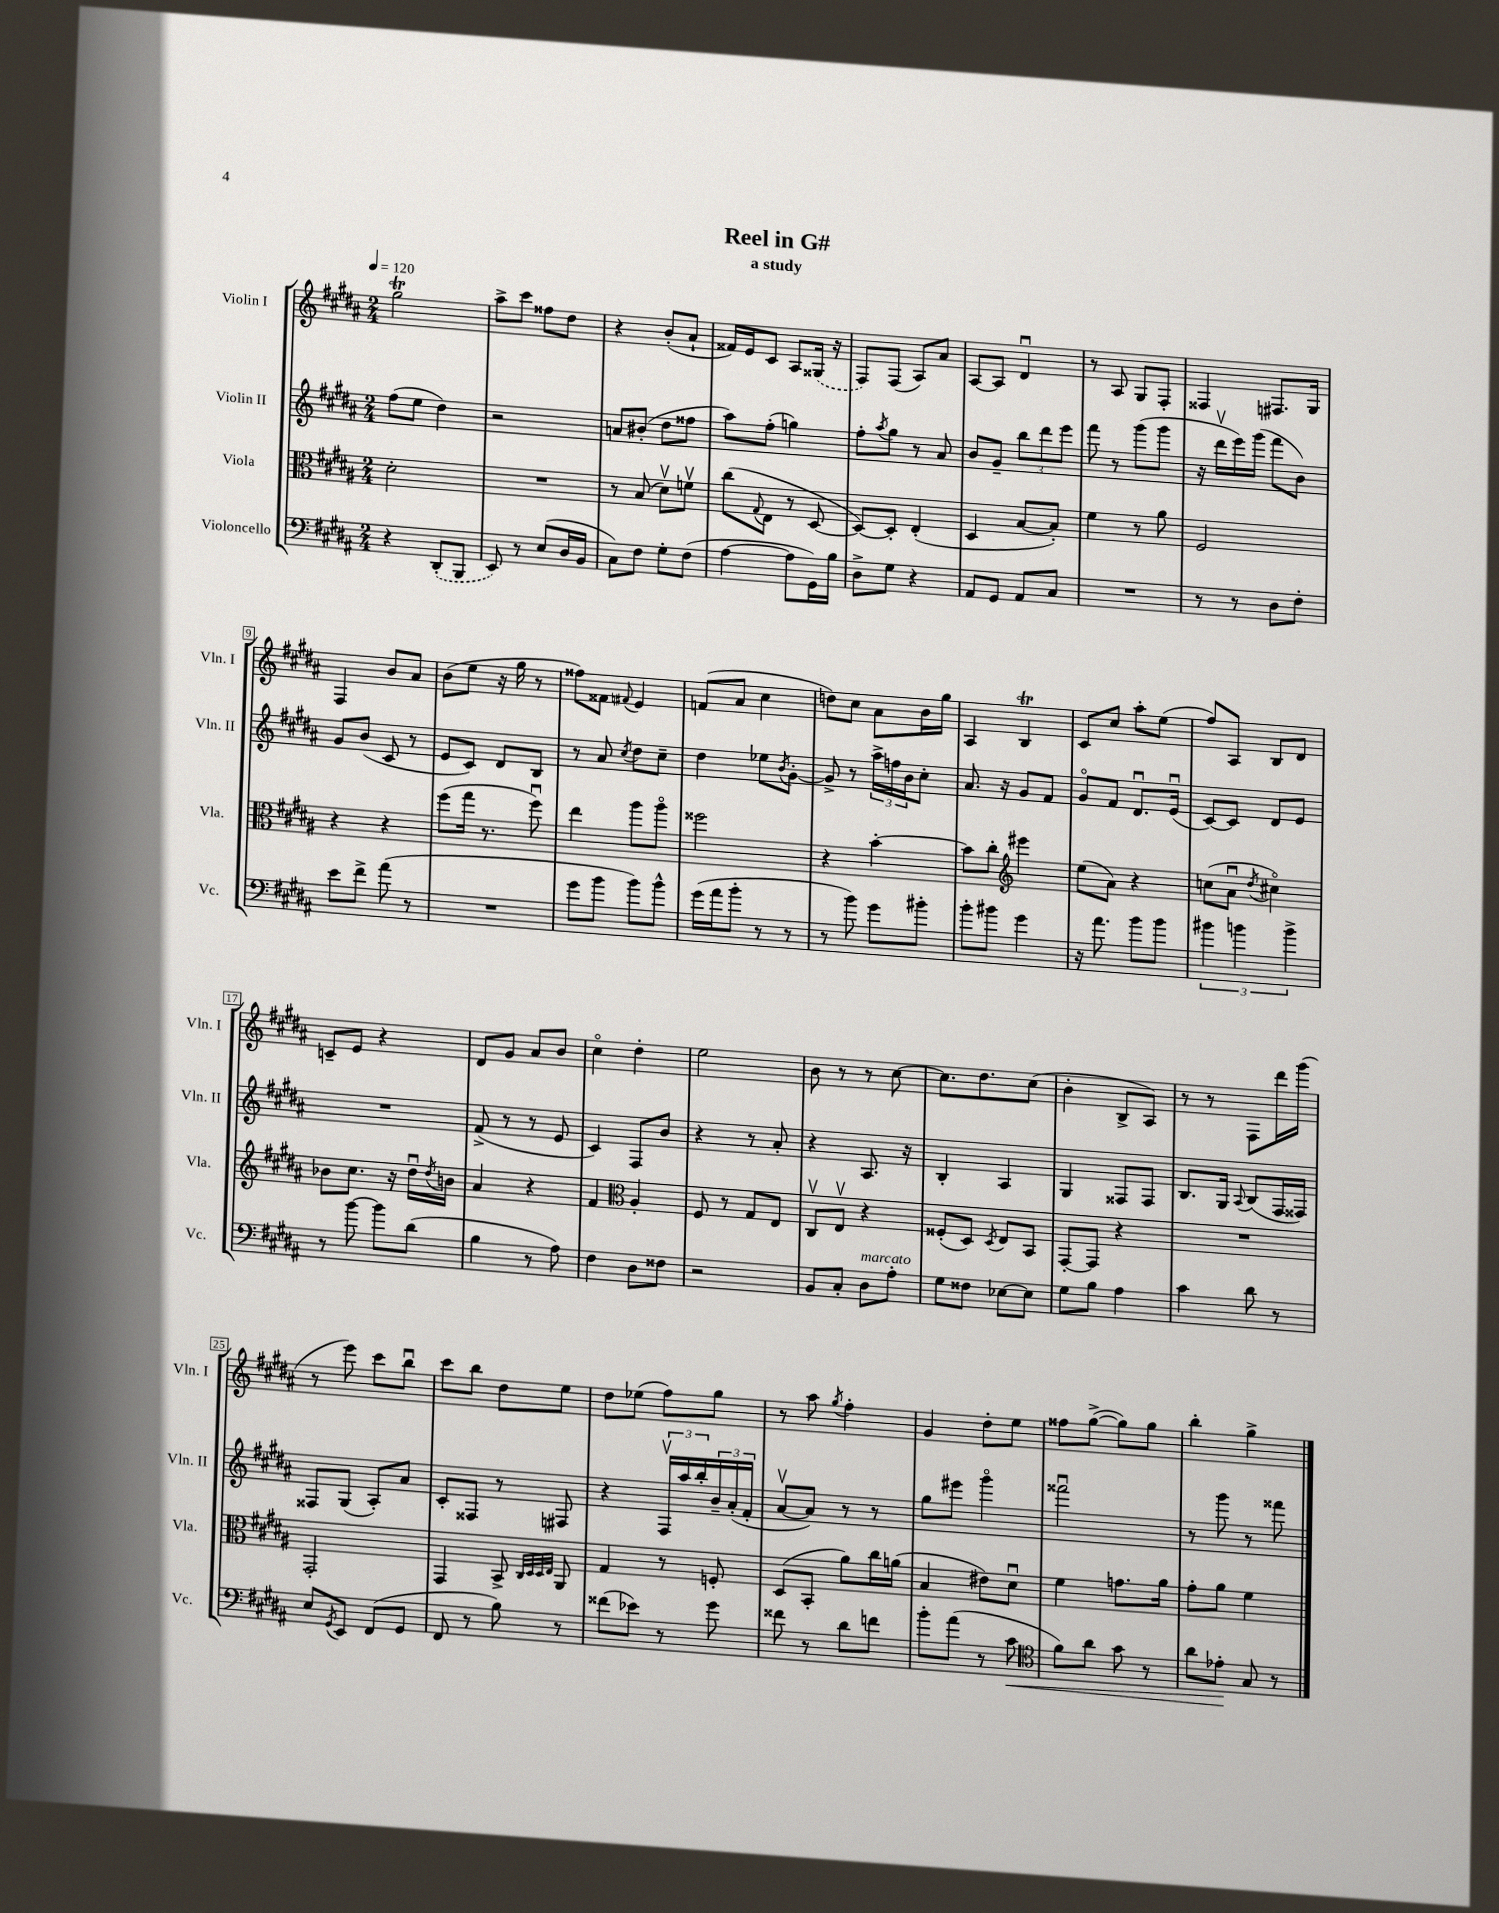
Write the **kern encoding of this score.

**kern	**dynam	**kern	**kern	**kern
*part4	*part4	*part3	*part2	*part1
*staff4	*staff4	*staff3	*staff2	*staff1
*I"Violoncello	*	*I"Viola	*I"Violin II	*I"Violin I
*I'Vc.	*	*I'Vla.	*I'Vln. II	*I'Vln. I
*clefF4	*	*clefC3	*clefG2	*clefG2
*k[f#c#g#d#a#]	*	*k[f#c#g#d#a#]	*k[f#c#g#d#a#]	*k[f#c#g#d#a#]
*M2/4	*	*M2/4	*M2/4	*M2/4
*MM120	*	*MM120	*MM120	*MM120
=1	=1	=1	=1	=1
4r	.	2d#'\	(8ff#\L	2gg#T\
.	.	.	8ee\J	.
(8DD#'/L	.	.	4dd#\)	.
8BBB/J	.	.	.	.
=2	=2	=2	=2	=2
8EE/)	.	2r	2r	8aa#^\L
8r	.	.	.	8ccc#\J
(8E/L	.	.	.	8ff##X\L
16D#/L	.	.	.	8dd#\J
16BB/JJ	.	.	.	.
=3	=3	=3	=3	=3
8C#\L)	.	8r	8an/L	4r
8F#\J	.	(8B/	(8b#X'/J	.
8G#'\L	.	8d#v\L)	8dd#\L	(8b'/L
(8F#\J	.	8fnv\J	8ff##X\J	8a#`/J
=4	=4	=4	=4	=4
[4A#\	.	(8cc#\L	8aa#\L)	16f##X/LL)
.	.	.	.	16e/J
.	.	8qqG#/	.	.
.	.	8E\J	(8ff#'\J	8c#/J
8A#\L]	.	8r	4ggn\)	8A#/L
16GG#\L)	.	[8D#/	.	(16G##X/Jk
16B\JJ	.	.	.	16r
=5	=5	=5	=5	=5
8D#^\L	.	8D#/L_)	8ff#'\L	8F#/L)
.	.	.	8qaa#/	.
8G#\J	.	8D#'/J]	8gg#\J	(8F#/J
4r	.	(4E'/	8r	8A#/L)
.	.	.	8a#/	8a#/J
=6	=6	=6	=6	=6
8AA#/L	.	4D#/	8b/L	[8A#/L
8GG#/J	.	.	8g#~/J	8A#/J]
8AA#/L	.	[8B/L	12bb\L	4d#u/
.	.	.	12ddd#\	.
8C#/J	.	8B'/J])	.	.
.	.	.	12eee\J	.
=7	=7	=7	=7	=7
2r	.	4f#\	8fff#\	8r
.	.	.	8r	8A#/
.	.	8r	(8ggg#\L	8G#/L
.	.	8a#\	8ggg#\J	8F#'/J
=8	=8	=8	=8	=8
8r	.	2F#/	16r	4F##X/
.	.	.	16ddd#v\LL	.
8r	.	.	16eee\)	.
.	.	.	(16ggg#\JJ	.
8D#\L	.	.	8fff#\L	8.F#X/L
8F#'\J	.	.	8b\J)	.
.	.	.	.	16G#/Jk
!!LO:LB:g=z
=9	=9	=9	=9	=9
8e\L	.	4r	8g#/L	4F#/
8f#^\J	.	.	(8b/J	.
(8a#\	.	4r	8c#/	8b/L
8r	.	.	8r	8a#/J
=10	=10	=10	=10	=10
2r	.	(8ff#\L	8e/L	(8b\L
.	.	16gg#\Jk	8c#/J)	8ee\J
.	.	8.r	.	.
.	.	.	8d#/L	16r
.	.	.	.	16gg#\
.	.	8ff#u\)	8B/J	8r
=11	=11	=11	=11	=11
8g#\L	.	4ee\	8r	8ff##X\L)
8b\J	.	.	8a#/	8f##X\J
.	.	.	8qcc#/	8qqf#X/
8b\L)	.	8aa#\L	8dd#\L	4e/
8b^^\J	.	8aa#\J	8cc#~\J	.
=12	=12	=12	=12	=12
(16g#\LL	.	2ff##X\	4dd#\	(8fn/L
16a#\J	.	.	.	.
8b'\J	.	.	.	8a#/J
8r	.	.	8ee-X\L	4cc#\
.	.	.	8qb/	.
8r	.	.	[8g#'\J	.
=13	=13	=13	=13	=13
8r	.	4r	8g#^/]	8ddn\L)
8b\)	.	.	8r	8cc#\J
8g#\L	.	[4b'\	24aa#^\LL	8a#\L
.	.	.	24ffn\	.
.	.	.	24b\J	.
8b#X'\J	.	.	8cc#'\J	16b\L
.	.	.	.	16gg#\JJ
=14	=14	=14	=14	=14
8b'\L	.	8b\L]	8.a#/	4A#/
8b#X\J	.	8cc#'\J	.	.
.	.	.	16r	.
*	*	*clefG2	*	*
4g#\	.	4eee#X\	8g#/L	4BT/
.	.	.	8f#/J	.
=15	=15	=15	=15	=15
16r	.	(8ee\L	8g#/L	8c#/L
8.a#\	.	.	.	.
.	.	8a#\J)	8f#/J	8cc#/J
8b\L	.	4r	8.d#u/L	8aa#'\L
8b\J	.	.	.	(8ee\J
.	.	.	(16eu/Jk	.
=16	=16	=16	=16	=16
6b#X\	.	(8ccn\L	[8c#/L)	8ff#/L)
.	.	8a#u\J	8c#/J]	8A#/J
6bn\	.	.	.	.
.	.	8qdd#/	.	.
.	.	4cc#X\)	8d#/L	8B/L
6b^\	.	.	.	.
.	.	.	8e/J	8d#/J
!!LO:LB:g=z
=17	=17	=17	=17	=17
8r	.	8b-X\L	2r	8cn~/L
[8b\	.	8.cc#\J	.	8e/J
8b\L]	.	.	.	4r
.	.	16r	.	.
(8d#\J	.	16dd#u\LL	.	.
.	.	8qdd#/	.	.
.	.	16bn\JJ	.	.
=18	=18	=18	=18	=18
4B\	.	4a#/	(8f#^/	8d#/L
.	.	.	8r	8g#/J
8r	.	4r	8r	8a#/L
8A#\)	.	.	8e/	8b/J
=19	=19	=19	=19	=19
4F#\	.	4f#/	4c#/)	4cc#\
*	*	*clefC3	*	*
8D#\L	.	4A#'/	8F#/L	4dd#'\
8F##X\J	.	.	8b/J	.
=20	=20	=20	=20	=20
2r	.	8F#/	4r	2ee\
.	.	8r	.	.
.	.	8G#/L	8r	.
.	.	8E/J	8a#'/	.
=21	=21	=21	=21	=21
8BB/L	.	8C#v/L	4r	8b\
8C#'/J	.	8Ev/J	.	8r
!LO:TX:a:i:t=marcato	!	!	!	!
8D#\L	.	4r	8.A#/	8r
8A#'\J	.	.	.	[8cc#\
.	.	.	16r	.
=22	=22	=22	=22	=22
8G#\L	.	(8F##X'/L	4B'/	8.cc#\L]
8F##X\J	.	8D#/J)	.	.
.	.	.	.	8.dd#\
.	.	8qD#/	.	.
[8E-X\L	.	8E/L	4A#/	.
8E-\J]	.	8BB/J	.	(8cc#\J
=23	=23	=23	=23	=23
8G#\L	.	[8GG#'/L	4G#/	4b'\
8B\J	.	8GG#/J]	.	.
4A#\	.	4r	8F##X/L	8B^/L
.	.	.	8F##/J	8A#/J)
=24	=24	=24	=24	=24
4c#\	.	2r	8.B/L	8r
.	.	.	.	8r
.	.	.	16G#/Jk	.
.	.	.	8qqA#/	.
8d#\	.	.	(8B/L	8F#\L
8r	.	.	16F#/L	16ddd#\L
.	.	.	16F##X/JJ)	(16ggg#\JJ
!!LO:LB:g=z
=25	=25	=25	=25	=25
8E/L	.	2GG#'/	8F##X/L	8r
8qGG#/	.	.	.	.
8EE/J	.	.	(8G#/J	8eee\)
(8FF#/L	.	.	8A#'/L)	8ccc#\L
8GG#/J	.	.	8a#/J	8bbu\J
=26	=26	=26	=26	=26
8FF#/	.	4GG#/	8c#'/L	8ccc#\L
8r	.	.	8F##X/J	8bb\J
8B\)	.	8BB^/	8r	8dd#\L
.	.	32qqC#/LLL	.	.
.	.	32qqD#/	.	.
.	.	32qqD#/	.	.
.	.	32qqE/JJJ	.	.
8r	.	8AA#/	8F#X/	8ee\J
=27	=27	=27	=27	=27
(8f##X\L	.	4G#/	4r	8dd#\L
8e-X\J)	.	.	.	(8ee-X\J
8r	.	8r	24F#v/LL	8ff#\L)
.	.	.	24aa#/	.
.	.	.	24bb'/	.
8g#\	.	8Fn'/	24b~/	8gg#\J
.	.	.	(24a#'/	.
.	.	.	24f#'/JJ	.
=28	=28	=28	=28	=28
8f##X\	.	(8D#/L	[8a#v/L	8r
8r	.	8BB'/J	8a#/J])	8aa#\
.	.	.	.	8qgg#/
8d#\L	.	8a#\L)	8r	4ff#'\
8fn\J	.	16cc#\L	8r	.
.	.	(16an\JJ	.	.
=29	=29	=29	=29	=29
8b'\L	.	4B/	8gg#\L	4g#/
(8a#\J	.	.	8eee#X\J	.
8r	.	8e#X\L)	4ggg#\	8dd#'\L
!	!LO:HP:b	!	!	!
8c#\	<	8d#u\J	.	8ee\J
=30	=30	=30	=30	=30
*clefC4	*	*	*	*
8f#\L)	.	4f#\	2fff##Xu\	8ff##X\L
8a#\J	.	.	.	([8gg#^\J
8g#\	.	8.gn\L	.	8gg#\L])
8r	.	.	.	8gg#\J
.	.	16a#\Jk	.	.
=31	=31	=31	=31	=31
8a#\L	.	8g#'\L	8r	4bb'\
8e-X'\J	.	8a#\J	8ggg#\	.
8G#/	[	4f#\	8r	4gg#^\
8r	.	.	8fff##X\	.
==	==	==	==	==
*-	*-	*-	*-	*-
